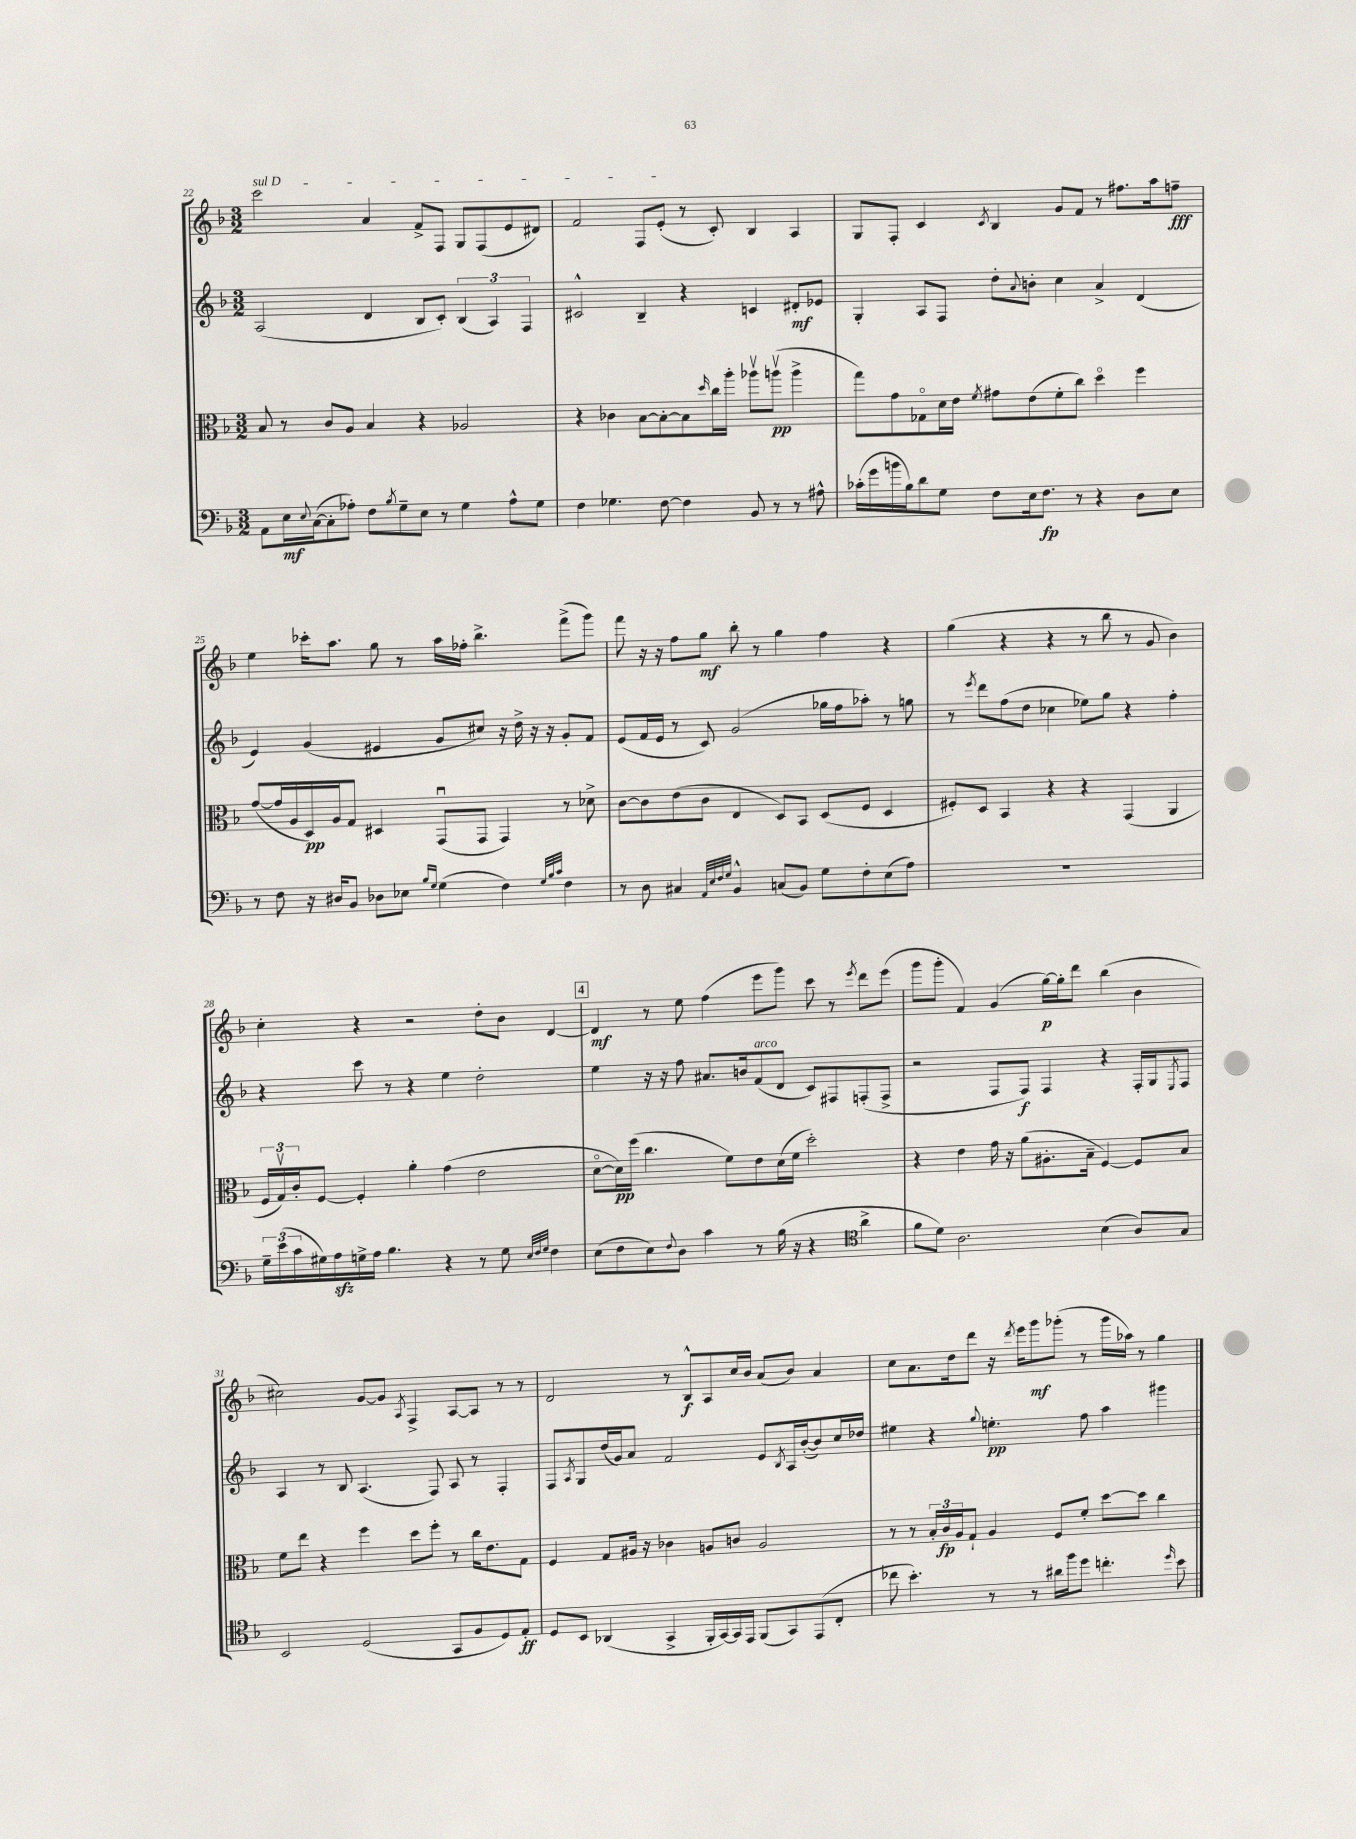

**kern	**kern	**kern	**kern
*staff4	*staff3	*staff2	*staff1
*clefF4	*clefC3	*clefG2	*clefG2
*k[b-]	*k[b-]	*k[b-]	*k[b-]
*M3/2	*M3/2	*M3/2	*M3/2
8AA\L	8B-/	(2A/	2ccc\
16E\L	8r	.	.
8qqE/	.	.	.
([16C\J	.	.	.
8C'\]	8c/L	.	.
8A-'\J)	8A/J	.	.
8F\L	4B-/	4d/	4a/
8qB-/	.	.	.
8G~\	.	.	.
8E\J	4r	8B-/L	8f^/L
8r	.	8c'/J)	8F/J
4G\	2A-/	(6B-/	8G/L
.	.	.	(8F/
.	.	6A/)	.
8A-^^\L	.	.	8e/
.	.	6F/	.
8G\J	.	.	8d#/J)
=	=	=	=
4F\	4r	2c#^^/	2f/
4.G-\	4c-\	.	.
.	[8B-\L	4B-~/	8F/L
[8F\	8B-'\_	.	(8e'/J
4F\]	8B-\]	4r	8r
.	16qqdd/	.	.
.	16cc\L	.	8c'/)
.	16aa'\JJ	.	.
8BB-/	8aa-v\L	4c/	4B-/
8r	(8aav\J	.	.
8r	4aa^\	8d#'/L	4A/
8A#^^\	.	8e-/J	.
=	=	=	=
(16c-'\LL	8gg\L)	4G'/	8G/L
16g\	.	.	.
16b\	8g\	.	8F'/J
16B-\J)	.	.	.
8d\	8G-o\	8A/L	4c/
8G\J	16d\L	8F/J	.
.	16e\JJ	.	.
.	8qf/	.	8qc/
8F\L	8g#\L	8dd'\L	4B-/
.	.	8qqa/	.
16E\k	(8e\	8b'\J	.
8.F\J	.	.	.
.	8f'\	4cc\	8g/L
8r	8cc\J)	.	8f/J
4r	4ddo\	4a^/	8r
.	.	.	8.ff#\L
8D\L	4ff\	(4d/	.
.	.	.	16aa\k
8E\J	.	.	8ff~\J
=	=	=	=
8r	([8g/L	4e/)	4ee\
8F\	16g/]L	.	.
.	16A/	.	.
16r	16D/)	(4g/	16ccc-'\LK
16D#/LK	16A/J	.	8.aa\J
8BB-/J	8G/J	.	.
8D-\L	4D#/	4e#/	8gg\
8E-\J	.	.	8r
16qqB-/LL	.	.	.
16qqG/JJ	.	.	.
(4G\	(8GGu/L	8g/L	16aa\LL
.	.	.	16ff-'\JJ
.	8GG/J	8cc#/J)	4.bb-^\
4F\)	4GG/)	16r	.
.	.	16dd^\	.
.	.	16r	.
.	.	16r	.
32qqG/LLL	.	.	.
32qqB-/	.	.	.
32qqc/JJJ	.	.	.
4F\	8r	8g'/L	(8fff^\L
.	8d-^\	8f/J	8ggg\J)
=	=	=	=
8r	[8c\L	(8e/L	8fff\
8D\	8c\]	16f/L	16r
.	.	16e/JJ	16r
4C#/	(8e\	8r	8ff\L
.	8c\J	8c/)	8gg\J
32qqAA/LLL	.	.	.
32qqE/	.	.	.
32qqF/	.	.	.
32qqG/JJJ	.	.	.
4BB-^^/	4E/	(2g/	8bb-'\
.	.	.	8r
(8C/L	8D/L)	.	4gg\
8BB-/J)	8BB-/J	.	.
8G\L	(8D/L	16gg-\LL	4ff\
.	.	16ff\J	.
8F'\	8F/J	8aa-'\J)	.
(8E\	4D/	8r	4r
8A\J)	.	8gg\	.
=	=	=	=
1.r	8F#'/L)	8r	(4gg\
.	.	8qeee/	.
.	8D/J	8ddd\L	.
.	4BB-/	(8ff\	4r
.	.	8dd\J	.
.	4r	4cc-\	4r
.	4r	8ee-\L)	8r
.	.	8gg\J	8bb-\
.	(4GG/	4r	8r
.	.	.	8g/
.	4AA/	4ff'\	4b-\)
=	=	=	=
24G~\LL	24F/LL	4r	4cc'\
(24e\	24Gv/)	.	.
24c\	24c'/J	.	.
16G#\)	[8F/J	.	.
16A\	.	.	.
16G^\	4F'/]	8ccc\	4r
16A\JJ	.	.	.
4.B-\	.	8r	.
.	4a'\	4r	2r
4r	(4g\	4ee\	.
8r	2e\	2dd'\	8dd'\L
8G\	.	.	8b-\J
32qqE/LLL	.	.	.
32qqF/	.	.	.
32qqG/JJJ	.	.	.
4F\	.	.	[4d/
=	=	=	=
(8E\L	[8do\L	4ee\	4d/]
8F\	16d\]L)	.	.
.	(16ff\JJ	.	.
8E\)	4.cc\	16r	8r
.	.	16r	.
8qqF/	.	.	.
8D\J	.	8ff\	8ee\
4c\	.	8.a#/L	(4ff\
.	8f\L)	.	.
.	.	16b/k	.
8r	8e\	(8f/	8eee\L
(16B-\	(16d\L	8d/J	8ggg\J)
16r	16f\JJ	.	.
4r	2dd'\)	8c/L)	8ccc\
.	.	8F#/	8r
*clefC4	*	*	*
.	.	.	8qeee/
4a^\	.	(8F'/	8ddd\L
.	.	8F^/J	(8eee\J
=	=	=	=
8f\L	4r	2r	8ggg\L
8d\J)	.	.	8ggg'\J
2.A\	4e\	.	4f/)
.	16g\	8F/L	(4g/
.	16r	.	.
.	(8a\L	8F/J)	.
.	8.A#'\	4F/	[16gg\LL)
.	.	.	16gg'\]J
.	.	.	8ddd\J
.	16B-~\Jk	.	.
(4B-\	[4F/)	4r	(4bb-\
8A/L)	8F/]L	16F'/LL	4b-\
.	.	16G/J	.
.	.	8qE/	.
8G/J	8B-/J	8F/J	.
=	=	=	=
2BB-/	8f\L	4A/	2cc#\)
.	8ee\J	.	.
.	4r	8r	.
.	.	8B-/	.
(2D/	4ff\	(4.A/	[8g/L
.	.	.	8g/]J
.	.	.	8qA/
.	8dd\L	.	4F^/
.	8ff'\J	8F/)	.
8GG/L	8r	8A/	[8A/L
8F/	16cc\LK	8r	8A/]J
.	8.e\	.	.
8D/)	.	4F'/	8r
8E'/J	8G\J	.	8r
=	=	=	=
8D/L	4F/	8F/L	2d/
.	.	8qA/	.
8BB-/J	.	8G/	.
(4AA-/	8G/L	(16dd/L	.
.	.	16g/J)	.
.	16A#/Jk	8a/J	.
.	16r	.	.
4GG^/	4c-\	2f/	8r
.	.	.	8B-^^/L
16FF'/LL	8A/L	.	8A/
[16GG/)	.	.	.
16GG/]	8c/J	.	16cc/L
16EE/JJ	.	.	16b-/JJ
(8FF/L	2A/	8e/L	(8a/L
.	.	8qB-/	.
8GG/)	.	16A/L	8b-/J)
.	.	([16b-'/J	.
(8EE/	.	8b-/])	4a/
8C'/J	.	16cc/L	.
.	.	16dd-/JJ	.
=	=	=	=
8cc-\	8r	4ee#\	8cc\L
4.b-'\)	8r	.	8.a\
.	24B-'/LL	4r	.
.	24c/	.	.
.	.	.	16dd\k
.	24A/J	.	.
.	8G`/J	.	8ddd\J
.	.	8qqgg/	.
8r	4A/	4.ee'\	16r
.	.	.	8qddd/
.	.	.	16eee\LK
8r	.	.	8ggg\
16a#\LL	8F/L	.	(8ggg-'\J
16ff\J	.	.	.
8dd\J	8f'/J	8ff\	8r
4.cc'\	[8dd\L	4aa\	16ggg-\LL
.	.	.	16aa-\JJ)
.	8dd\]J	.	8r
.	4cc\	4ggg#\	4gg\
16qqdd/	.	.	.
8b-\	.	.	.
==	==	==	==
*-	*-	*-	*-
